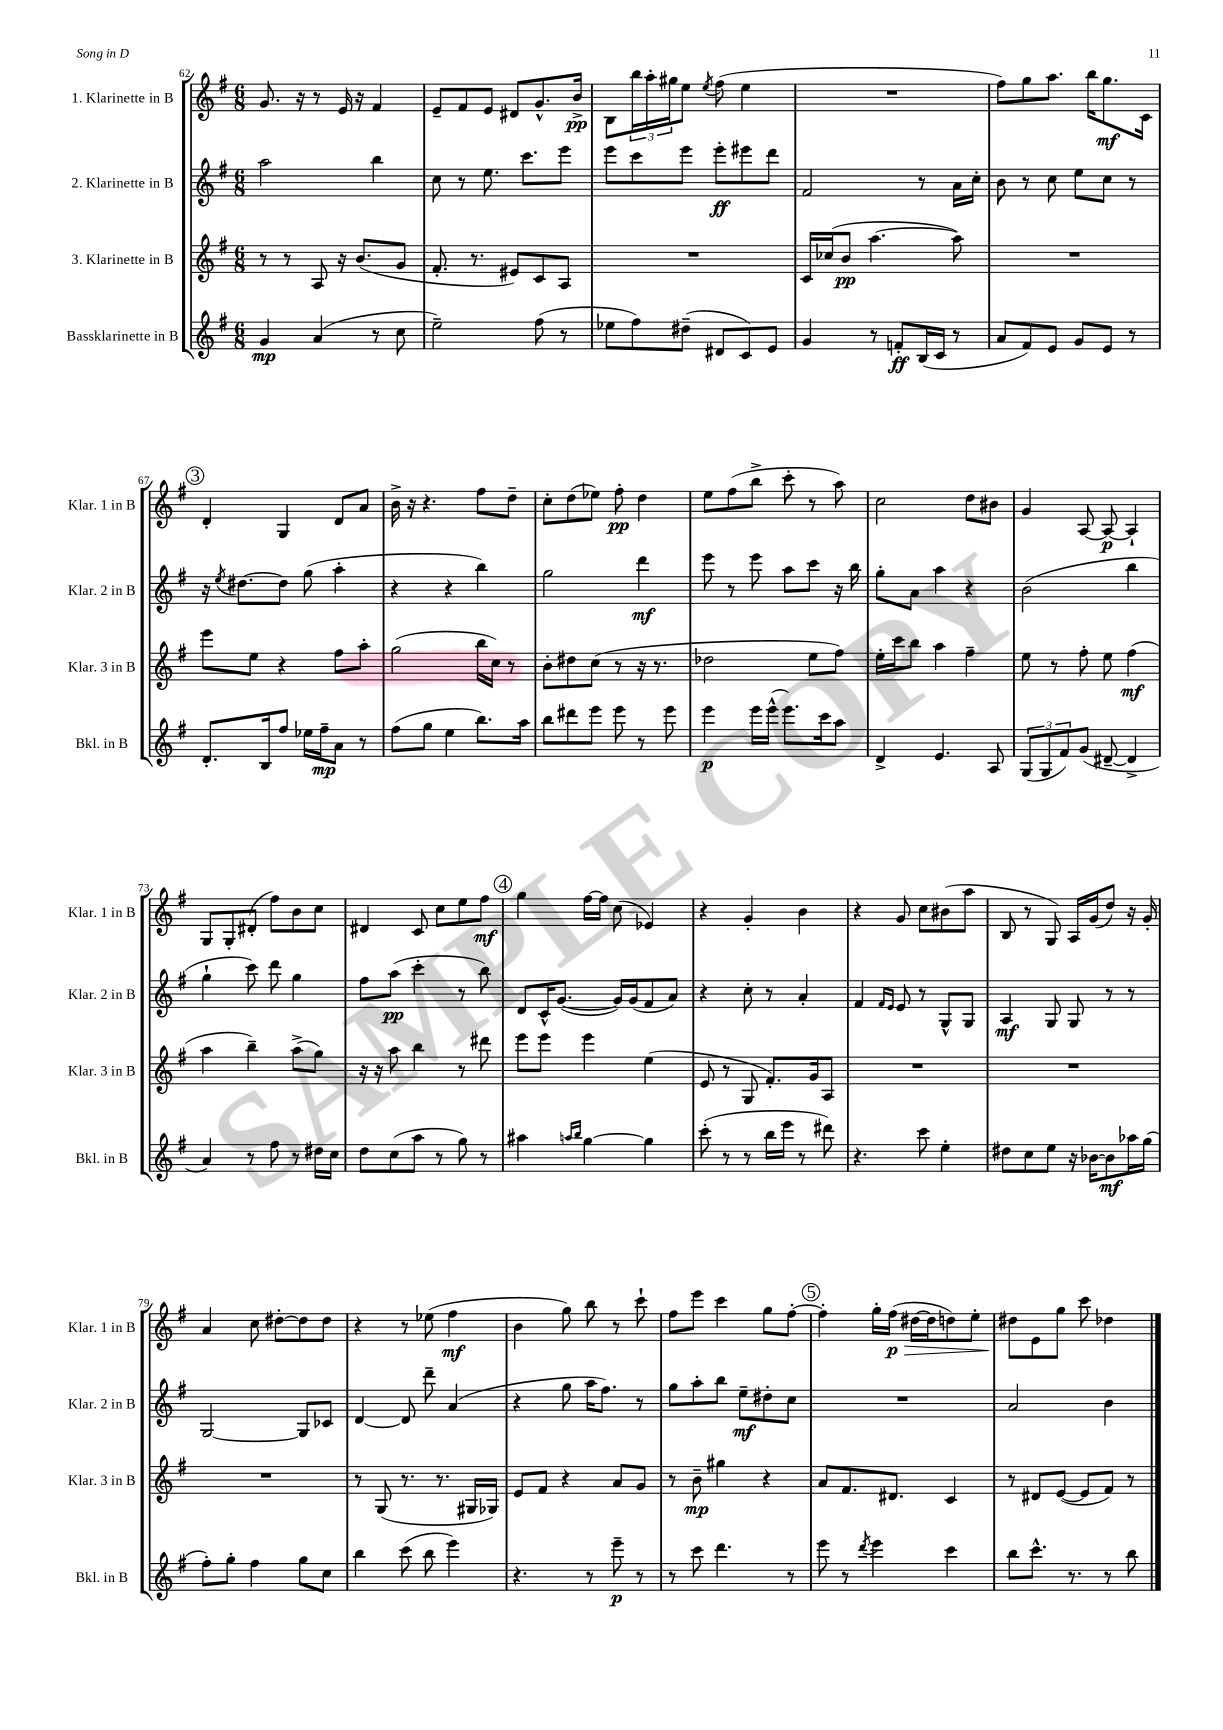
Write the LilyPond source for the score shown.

<<
\new StaffGroup <<
\new Staff = "s0" \with { instrumentName = "1. Klarinette in B" shortInstrumentName = "Klar. 1 in B" } {
    \clef treble \key g \major \numericTimeSignature \time 6/8
    g'8. r16 r8 e'16 r16 fis'4 |
    e'8-- fis'8 e'8 dis'8 g'8.-^ b'16->\pp |
    b8 \tuplet 3/2 { b''16 a''16-. gis''16 } e''8 \acciaccatura { e''8 } fis''8( e''4 |
    R2. |
    fis''8) g''8 a''8. b''16 g''8.\mf c'16 |
    \mark \markup { \circle "3" } d'4-. g4 d'8 a'8 |
    b'16-> r16 r4. fis''8 d''8-- |
    c''8-. d''8( ees''8) fis''8-.\pp d''4 |
    e''8 fis''8( b''8-> c'''8-. r8 a''8) |
    c''2 d''8 bis'8 |
    g'4 a8~ a8~\p a4-! |
    g8 g8-. dis'8-.( fis''8) b'8 c''8 |
    dis'4 c'8 c''8 e''8 fis''8\mf |
    \mark \markup { \circle "4" } g''4 fis''16~ fis''16 c''8( ees'4) |
    r4 g'4-. b'4 |
    r4 g'8 c''8 bis'8( a''8 |
    b8 r8 g8) a16 g'16( d''8) r16 g'16-. |
    a'4 c''8 dis''8~-. dis''8 dis''8 |
    r4 r8 ees''8( fis''4\mf |
    b'4 g''8) b''8 r8 c'''8-! |
    fis''8 e'''8 c'''4 g''8 fis''8~-. |
    \mark \markup { \circle "5" } fis''4-. g''16-. fis''16\p\>( dis''16~ dis''16 d''8) e''8-. |
    dis''8\! e'8 g''8 c'''8 des''4 \bar "|." |
}
\new Staff = "s1" \with { instrumentName = "2. Klarinette in B" shortInstrumentName = "Klar. 2 in B" } {
    \clef treble \key g \major \numericTimeSignature \time 6/8
    a''2 b''4 |
    c''8 r8 e''8. c'''8. e'''8 |
    e'''8 c'''8 e'''8 e'''8-.\ff eis'''8 d'''8 |
    fis'2 r8 a'16 c''16-. |
    b'8 r8 c''8 e''8 c''8 r8 |
    \mark \markup { \circle "3" } r16 \acciaccatura { e''8 } dis''8.~ dis''8 g''8( a''4-. |
    r4 r4 b''4) |
    g''2 d'''4\mf |
    e'''8 r8 e'''8 a''8 c'''8 r16 b''16 |
    g''8-. a'8 a''4 r4 |
    b'2( b''4 |
    g''4-! c'''8) d'''8 g''4 |
    fis''8 a''8\pp( c'''4-. r8 b''8) |
    \mark \markup { \circle "4" } d'8 c'16-^ g'8.~( g'16) g'16( fis'8 a'8) |
    r4 c''8-. r8 a'4-. |
    fis'4 \grace { fis'16 e'16 } e'8 r8 g8-^ g8 |
    a4\mf g8 g8 r8 r8 |
    g2~ g8 ces'8 |
    d'4~ d'8 d'''8-- a'4( |
    r4 g''8 a''16 fis''8.) r8 |
    g''8 a''8-. b''8 e''8--\mf dis''8-. c''8 |
    \mark \markup { \circle "5" } R2. |
    a'2 b'4 \bar "|." |
}
\new Staff = "s2" \with { instrumentName = "3. Klarinette in B" shortInstrumentName = "Klar. 3 in B" } {
    \clef treble \key g \major \numericTimeSignature \time 6/8
    r8 r8 a8 r16 b'8.( g'8 |
    fis'8.-. r8. eis'8) c'8 a8 |
    R2. |
    c'16 ces''16( b'8\pp a''4.~ a''8) |
    R2. |
    \mark \markup { \circle "3" } e'''8 e''8 r4 fis''8 a''8-. |
    g''2( b''16 c''16) r8 |
    b'8-. dis''8 c''8( r8 r16 r8. |
    des''2 e''8 fis''8) |
    e''16-. c'''16 b''8 a''4 fis''4-- |
    e''8 r8 fis''8-. e''8 fis''4\mf( |
    a''4 b''4--) a''8->( g''8) |
    r16 r16 a''8 b''4 r8 dis'''8 |
    \mark \markup { \circle "4" } e'''8 e'''8 e'''4 e''4( |
    e'8 r8 g8 fis'8.-.) g'16 a8 |
    R2. |
    R2. |
    R2. |
    r8 g8( r8. r8. gis16 ges16) |
    e'8 fis'8 r4 a'8 g'8 |
    r8 b'8--\mp gis''4 r4 |
    \mark \markup { \circle "5" } a'8 fis'8. dis'8. c'4 |
    r8 dis'8 e'8~( e'8 fis'8) r8 \bar "|." |
}
\new Staff = "s3" \with { instrumentName = "Bassklarinette in B" shortInstrumentName = "Bkl. in B" } {
    \clef treble \key g \major \numericTimeSignature \time 6/8
    g'4\mp a'4( r8 c''8 |
    e''2--) fis''8( r8 |
    ees''8 fis''8) dis''8--( dis'8 c'8) e'8 |
    g'4 r8 f'8-.\ff b16( c'16 r8 |
    a'8 fis'8) e'8 g'8 e'8 r8 |
    \mark \markup { \circle "3" } d'8.-. b16 fis''8 ees''16 fis''16--\mp a'8 r8 |
    fis''8( g''8 e''4 b''8.) a''16 |
    b''8 dis'''8 e'''8 e'''8 r8 e'''8 |
    e'''4\p e'''16 e'''16-^( e'''8.) c'''16 a''8 |
    d'4-> e'4. a8 |
    \tuplet 3/2 { g8( g8 fis'8) } g'8( dis'8~-- dis'4-> |
    a'4) r8 fis''8 r8 dis''16 c''16 |
    d''8 c''8( a''8 r8 g''8) r8 |
    \mark \markup { \circle "4" } ais''4 \grace { a''16 b''16 } g''4~ g''4 |
    c'''8-.( r8 r8 b''16 e'''16 r8 dis'''8) |
    r4. c'''8 e''4-. |
    dis''8 c''8 e''8 r16 bes'16~ bes'8\mf aes''16 g''16( |
    fis''8-.) g''8-. fis''4 g''8 c''8 |
    b''4 c'''8( b''8 e'''4) |
    r4. r8 e'''8--\p r8 |
    r8 c'''8 d'''4. r8 |
    \mark \markup { \circle "5" } e'''8 r8 \acciaccatura { d'''8 } e'''4 c'''4 |
    b''8 c'''8.-^ r8. r8 b''8 \bar "|." |
}
>>
>>
\layout { \context { \Score currentBarNumber = #62 } }
